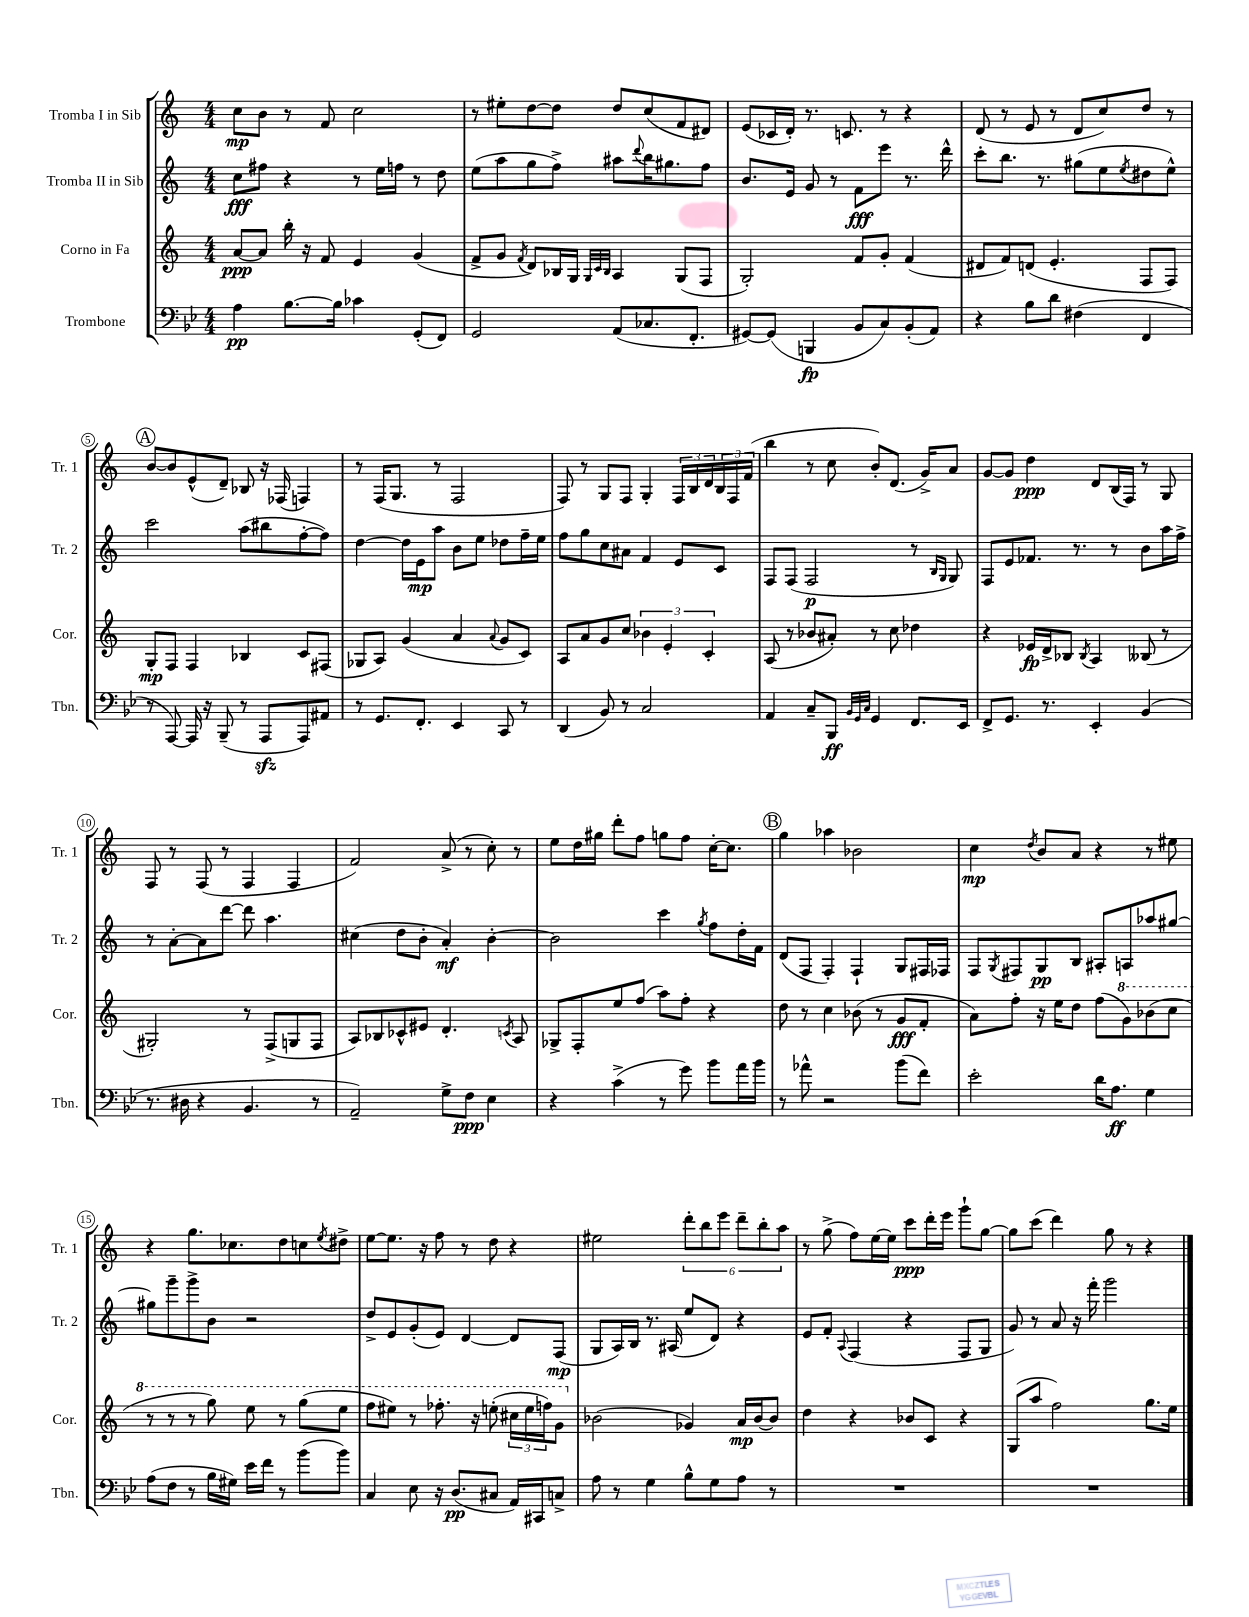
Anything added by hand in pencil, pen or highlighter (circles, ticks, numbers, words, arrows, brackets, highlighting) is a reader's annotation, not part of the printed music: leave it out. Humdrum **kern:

**kern	**dynam	**kern	**dynam	**kern	**dynam	**kern	**dynam
*part4	*part4	*part3	*part3	*part2	*part2	*part1	*part1
*staff4	*staff4	*staff3	*staff3	*staff2	*staff2	*staff1	*staff1
*I"Trombone	*	*I"Corno in Fa	*	*I"Tromba II in Sib	*	*I"Tromba I in Sib	*
*I'Tbn.	*	*I'Cor.	*	*I'Tr. 2	*	*I'Tr. 1	*
*clefF4	*	*clefG2	*	*clefG2	*	*clefG2	*
*k[b-e-]	*	*k[]	*	*k[]	*	*k[]	*
*M4/4	*	*M4/4	*	*M4/4	*	*M4/4	*
=1	=1	=1	=1	=1	=1	=1	=1
4A\	pp	[8a/L	ppp	8cc\L	fff	8cc\L	mp
.	.	8a/J]	.	8ff#X\J	.	8b\J	.
[8.B-\L	.	16bb'\	.	4r	.	8r	.
.	.	16r	.	.	.	.	.
.	.	8f/	.	.	.	8f/	.
16B-\Jk]	.	.	.	.	.	.	.
4c-X\	.	4e/	.	8r	.	2cc\	.
.	.	.	.	16ee\LL	.	.	.
.	.	.	.	16ffn\JJ	.	.	.
(8GG'/L	.	(4g/	.	8r	.	.	.
8FF/J)	.	.	.	8dd\	.	.	.
=2	=2	=2	=2	=2	=2	=2	=2
2GG/	.	8f^/L	.	(8ee\L	.	8r	.
.	.	8g/J	.	8aa\	.	8ee#X'\L	.
.	.	8qf/	.	.	.	.	.
.	.	8d/L)	.	8gg\	.	[8dd\	.
.	.	16B-X/L	.	8ff^\J)	.	8dd\J]	.
.	.	16G/JJ	.	.	.	.	.
.	.	32qqG/LLL	.	.	.	.	.
.	.	32qqc/	.	.	.	.	.
.	.	32qqB-/JJJ	.	.	.	.	.
(8AA/L	.	4A/	.	8aa#X\L	.	8dd/L	.
.	.	.	.	8qqddd/	.	.	.
8.C-X/	.	.	.	16bb\K	.	(8cc/	.
.	.	.	.	8.gg#X\	.	.	.
.	.	(8G/L	.	.	.	8f/	.
8.FF'/J	.	.	.	.	.	.	.
.	.	8F/J	.	8ff\J	.	8d#X/J)	.
=3	=3	=3	=3	=3	=3	=3	=3
[8GG#X/L)	.	2G'/)	.	8.b/L	.	(8e/L	.
(8GG#/J]	.	.	.	.	.	16c-X/L	.
.	.	.	.	16e/Jk	.	16d'/JJ)	.
4BBBn/	fp	.	.	8g/	.	8.r	.
.	.	.	.	8r	.	.	.
.	.	.	.	.	.	8.cn/	.
8BB-/L	.	8f/L	.	8f\L	fff	.	.
8C/)	.	8g'/J	.	8eee\J	.	8r	.
(8BB-'/	.	(4f/	.	8.r	.	4r	.
8AA/J)	.	.	.	.	.	.	.
.	.	.	.	16ddd^^\	.	.	.
=4	=4	=4	=4	=4	=4	=4	=4
4r	.	8d#X/L	.	8ccc'\L	.	(8d/	.
.	.	8f/)	.	8.bb\J	.	8r	.
8B-\L	.	(8dn/J	.	.	.	8e/	.
.	.	.	.	8.r	.	.	.
8d\J	.	4.e'/	.	.	.	8r	.
(4F#X\	.	.	.	(8gg#X\L	.	8d/L	.
.	.	.	.	8ee\	.	8cc/)	.
.	.	.	.	8qee/	.	.	.
4FF/	.	8F/L	.	8dd#X\	.	8dd/J	.
.	.	8F/J)	.	8ee^^\J)	.	8r	.
!!LO:LB:g=z
!!LO:REH:place=s1:t=A
=5	=5	=5	=5	=5	=5	=5	=5
8r	.	8G'/L	mp	2ccc\	.	[8b/L	.
[8AAA/)	.	8F/J	.	.	.	8b/]	.
16AAA/]	.	4F/	.	.	.	(8e^^/	.
16r	.	.	.	.	.	.	.
(8BBB-~/	.	.	.	.	.	8d~/J)	.
8r	.	4B-X/	.	(8aa\L	.	8B-X/	.
8AAAzz/L	.	.	.	8bb#X\	.	16r	.
.	.	.	.	.	.	(16F-X/	.
8AAA/)	.	8c/L	.	[8ff'\	.	4Fn/)	.
8AA#X/J	.	(8F#X/J	.	8ff\J])	.	.	.
=6	=6	=6	=6	=6	=6	=6	=6
8r	.	8G-X/L	.	[4dd\	.	8r	.
8.GG/L	.	8A/J)	.	.	.	(16F/KL	.
.	.	.	.	.	.	8.G/J	.
.	.	(4g/	.	16dd\LL]	.	.	.
8.FF'/J	.	.	.	16e\J	mp	.	.
.	.	.	.	8aa\J	.	8r	.
4EE-/	.	4a/	.	8b\L	.	2F/	.
.	.	.	.	8ee\J	.	.	.
.	.	8qqa/	.	.	.	.	.
8CC/	.	8g/L	.	8dd-X\L	.	.	.
8r	.	8c/J)	.	16ff~\L	.	.	.
.	.	.	.	16ee\JJ	.	.	.
=7	=7	=7	=7	=7	=7	=7	=7
(4DD/	.	8A/L	.	8ff\L	.	8F/)	.
.	.	8a/	.	8gg\	.	8r	.
8BB-/)	.	8g/	.	8cc\	.	8G/L	.
8r	.	8cc/J	.	8a#X\J	.	8F/J	.
2C/	.	6b-X\	.	4f/	.	4G'/	.
.	.	6e'/	.	.	.	.	.
.	.	.	.	8e/L	.	24F/LL	.
.	.	.	.	.	.	24B/	.
.	.	6c'/	.	.	.	24d/	.
.	.	.	.	8c/J	.	24B/	.
.	.	.	.	.	.	24F/	.
.	.	.	.	.	.	(24f/JJ	.
=8	=8	=8	=8	=8	=8	=8	=8
4AA/	.	(8A/	.	8F/L	.	4bb\	.
.	.	8r	.	(8F/J	.	.	.
8C~/L	.	8b-X/L	.	2F/	p	8r	.
8BBB-/J	ff	8a#X'/J)	.	.	.	8cc\	.
32qqBB-/LLL	.	.	.	.	.	.	.
32qqGG/	.	.	.	.	.	.	.
32qqC/JJJ	.	.	.	.	.	.	.
4GG/	.	8r	.	.	.	8b'/L)	.
.	.	8cc\	.	.	.	(8.d/J	.
8.FF/L	.	4dd-X\	.	8r	.	.	.
.	.	.	.	.	.	16g^/KL)	.
.	.	.	.	16qqB/LL	.	.	.
.	.	.	.	16qqG/JJ	.	.	.
.	.	.	.	8G/)	.	8a/J	.
16EE-/Jk	.	.	.	.	.	.	.
=9	=9	=9	=9	=9	=9	=9	=9
8FF^/L	.	4r	.	8F/L	.	[8g/L	.
8.GG/J	.	.	.	8e/	.	8g/J]	.
.	.	16e-X/LL	fp	8.f-X/J	.	4dd\	ppp
8.r	.	16d^/J	.	.	.	.	.
.	.	8B-X/J	.	.	.	.	.
.	.	.	.	8.r	.	.	.
.	.	8qB-/	.	.	.	.	.
4EE-'/	.	4A/	.	.	.	8d/L	.
.	.	.	.	8r	.	(16B/L	.
.	.	.	.	.	.	16F/JJ)	.
(4BB-/	.	(8B--X/	.	8b\L	.	8r	.
.	.	8r	.	16aa\L	.	8G/	.
.	.	.	.	16ff^\JJ	.	.	.
!!LO:LB:g=z
=10	=10	=10	=10	=10	=10	=10	=10
8.r	.	2G#X'/)	.	8r	.	8F/	.
.	.	.	.	[8a'\L	.	8r	.
16D#X\	.	.	.	.	.	.	.
4r	.	.	.	8a\]	.	(8F/	.
.	.	.	.	[8ddd\J	.	8r	.
4.BB-/	.	8r	.	8ddd\]	.	4F/	.
.	.	(8F^/L	.	4.aa\	.	.	.
.	.	8Gn/	.	.	.	4F/	.
8r	.	8F/J	.	.	.	.	.
=11	=11	=11	=11	=11	=11	=11	=11
2AA~/)	.	8A/L)	.	(4cc#X\	.	2f/)	.
.	.	8B-X/	.	.	.	.	.
.	.	8c-X^^/	.	8dd\L	.	.	.
.	.	8e#X/J	.	8b'\J	.	.	.
8G^\L	.	4.d'/	.	4a'/)	mf	(8a^/	.
8F\J	ppp	.	.	.	.	8r	.
4E-\	.	.	.	[4b'\	.	8cc'\)	.
.	.	8qcn/	.	.	.	.	.
.	.	8A/	.	.	.	8r	.
=12	=12	=12	=12	=12	=12	=12	=12
4r	.	8G-X^/L	.	2b\]	.	8ee\L	.
.	.	8F'/	.	.	.	16dd\L	.
.	.	.	.	.	.	16gg#X\JJ	.
(4c^\	.	8ee/	.	.	.	8ddd'\L	.
.	.	(8ff/J	.	.	.	8ff\J	.
8r	.	8aa\L)	.	4ccc\	.	8ggn\L	.
8g\)	.	8ff'\J	.	.	.	8ff\J	.
.	.	.	.	8qgg/	.	.	.
8b-\L	.	4r	.	8ff\L	.	[16cc'\KL	.
.	.	.	.	.	.	8.cc\J]	.
16a\L	.	.	.	16dd'\L	.	.	.
16b-\JJ	.	.	.	16f\JJ	.	.	.
!!LO:REH:place=s1:t=B
=13	=13	=13	=13	=13	=13	=13	=13
8r	.	8dd\	.	(8d/L	.	4gg\	.
8a-X^^\	.	8r	.	8F/J	.	.	.
2r	.	4cc\	.	4F'/)	.	4aa-X\	.
.	.	(8b-X\	.	4F`/	.	2b-X\	.
.	.	8r	.	.	.	.	.
(8b-\L	.	8g/L	fff	8G/L	.	.	.
8f\J)	.	8f'/J	.	16F#X/L	.	.	.
.	.	.	.	16F-X/JJ	.	.	.
=14	=14	=14	=14	=14	=14	=14	=14
2e-'\	.	8a\L)	.	8F/L	.	4cc\	mp
.	.	.	.	8qG/	.	.	.
.	.	8ff'\J	.	8F#X/	.	.	.
.	.	.	.	.	.	8qdd/	.
.	.	16r	.	8G/	pp	8b/L	.
.	.	16ee\KL	.	.	.	.	.
.	.	8dd\J	.	8B/J	.	8a/J	.
16d\KL	.	(8ff\L	.	8A#X'/L	.	4r	.
8.A\J	ff	.	.	.	.	.	.
*	*	*8va	*	*	*	*	*
.	.	8gg\)	.	8An/	.	.	.
4G\	.	(8bb-X\	.	8aa-X/	.	8r	.
.	.	8ccc\J	.	[8gg#X/J	.	8ee#X\	.
!!LO:LB:g=z
=15	=15	=15	=15	=15	=15	=15	=15
(8A\L	.	8r	.	8gg#X\L]	.	4r	.
8F\J	.	8r	.	8ggg~\	.	.	.
8r	.	8r	.	8ggg^\	.	8.gg\L	.
16B-\LL	.	8ggg\)	.	8b\J	.	.	.
16G#X\JJ)	.	.	.	.	.	8.cc-X\	.
16e-\LL	.	8eee\	.	2r	.	.	.
16f\JJ	.	.	.	.	.	.	.
8r	.	8r	.	.	.	8dd\	.
(8b-\L	.	(8ggg\L	.	.	.	8ccn\	.
.	.	.	.	.	.	8qee/	.
8b-\J)	.	8eee\J	.	.	.	8dd#X^\J	.
=16	=16	=16	=16	=16	=16	=16	=16
4C/	.	8fff\L	.	8dd^/L	.	[8ee\L	.
.	.	8eee#X\J)	.	8e/	.	8.ee\J]	.
8E-\	.	8r	.	(8g'/	.	.	.
.	.	.	.	.	.	16r	.
16r	.	8.fff-X'\	.	8e/J)	.	8ff\	.
(8.D/L	pp	.	.	.	.	.	.
.	.	.	.	[4d/	.	8r	.
.	.	16r	.	.	.	.	.
8C#X/J	.	(8eeen'\	.	.	.	8dd\	.
16AA/LL)	.	24ccc#X\LL	.	8d/L]	.	4r	.
.	.	24eee\	.	.	.	.	.
16CC#X/J	.	.	.	.	.	.	.
.	.	24fffn\J)	.	.	.	.	.
8Cn^/J	.	8gg\J	.	(8F/J	mp	.	.
=17	=17	=17	=17	=17	=17	=17	=17
*	*	*X8va	*	*	*	*	*
8A\	.	(2b-X\	.	8G/L	.	2ee#X\	.
8r	.	.	.	16A/L)	.	.	.
.	.	.	.	16B/JJ	.	.	.
4G\	.	.	.	8.r	.	.	.
.	.	.	.	(16A#X/	.	.	.
8B-^^\L	.	4g-X/)	.	8ee/L	.	12ddd'\L	.
.	.	.	.	.	.	12bb\	.
8G\	.	.	.	8d/J)	.	.	.
.	.	.	.	.	.	12eee\J	.
8A\J	.	16a/LL	mp	4r	.	12ddd~\L	.
.	.	[16b-/J	.	.	.	.	.
.	.	.	.	.	.	12bb'\	.
8r	.	8b-/J]	.	.	.	.	.
.	.	.	.	.	.	12aa\J	.
=18	=18	=18	=18	=18	=18	=18	=18
1r	.	4dd\	.	8e/L	.	8r	.
.	.	.	.	8f'/J	.	(8gg^\	.
.	.	.	.	8qqA/	.	.	.
.	.	4r	.	(4F/	.	8ff\L)	.
.	.	.	.	.	.	[16ee\L	.
.	.	.	.	.	.	16ee\JJ]	.
.	.	8b-X/L	.	4r	.	8ccc\L	ppp
.	.	8c/J	.	.	.	16ddd'\L	.
.	.	.	.	.	.	16eee\JJ	.
.	.	4r	.	8F/L	.	8ggg`\L	.
.	.	.	.	8G/J	.	[8gg\J	.
=19	=19	=19	=19	=19	=19	=19	=19
1r	.	(8G/L	.	8g/)	.	8gg\L]	.
.	.	8aa/J	.	8r	.	(8ccc\J	.
.	.	2ff\)	.	8a/	.	4ddd\)	.
.	.	.	.	16r	.	.	.
.	.	.	.	16fff'\	.	.	.
.	.	.	.	2ggg\	.	8gg\	.
.	.	.	.	.	.	8r	.
.	.	8.gg\L	.	.	.	4r	.
.	.	16ee\Jk	.	.	.	.	.
==	==	==	==	==	==	==	==
*-	*-	*-	*-	*-	*-	*-	*-
